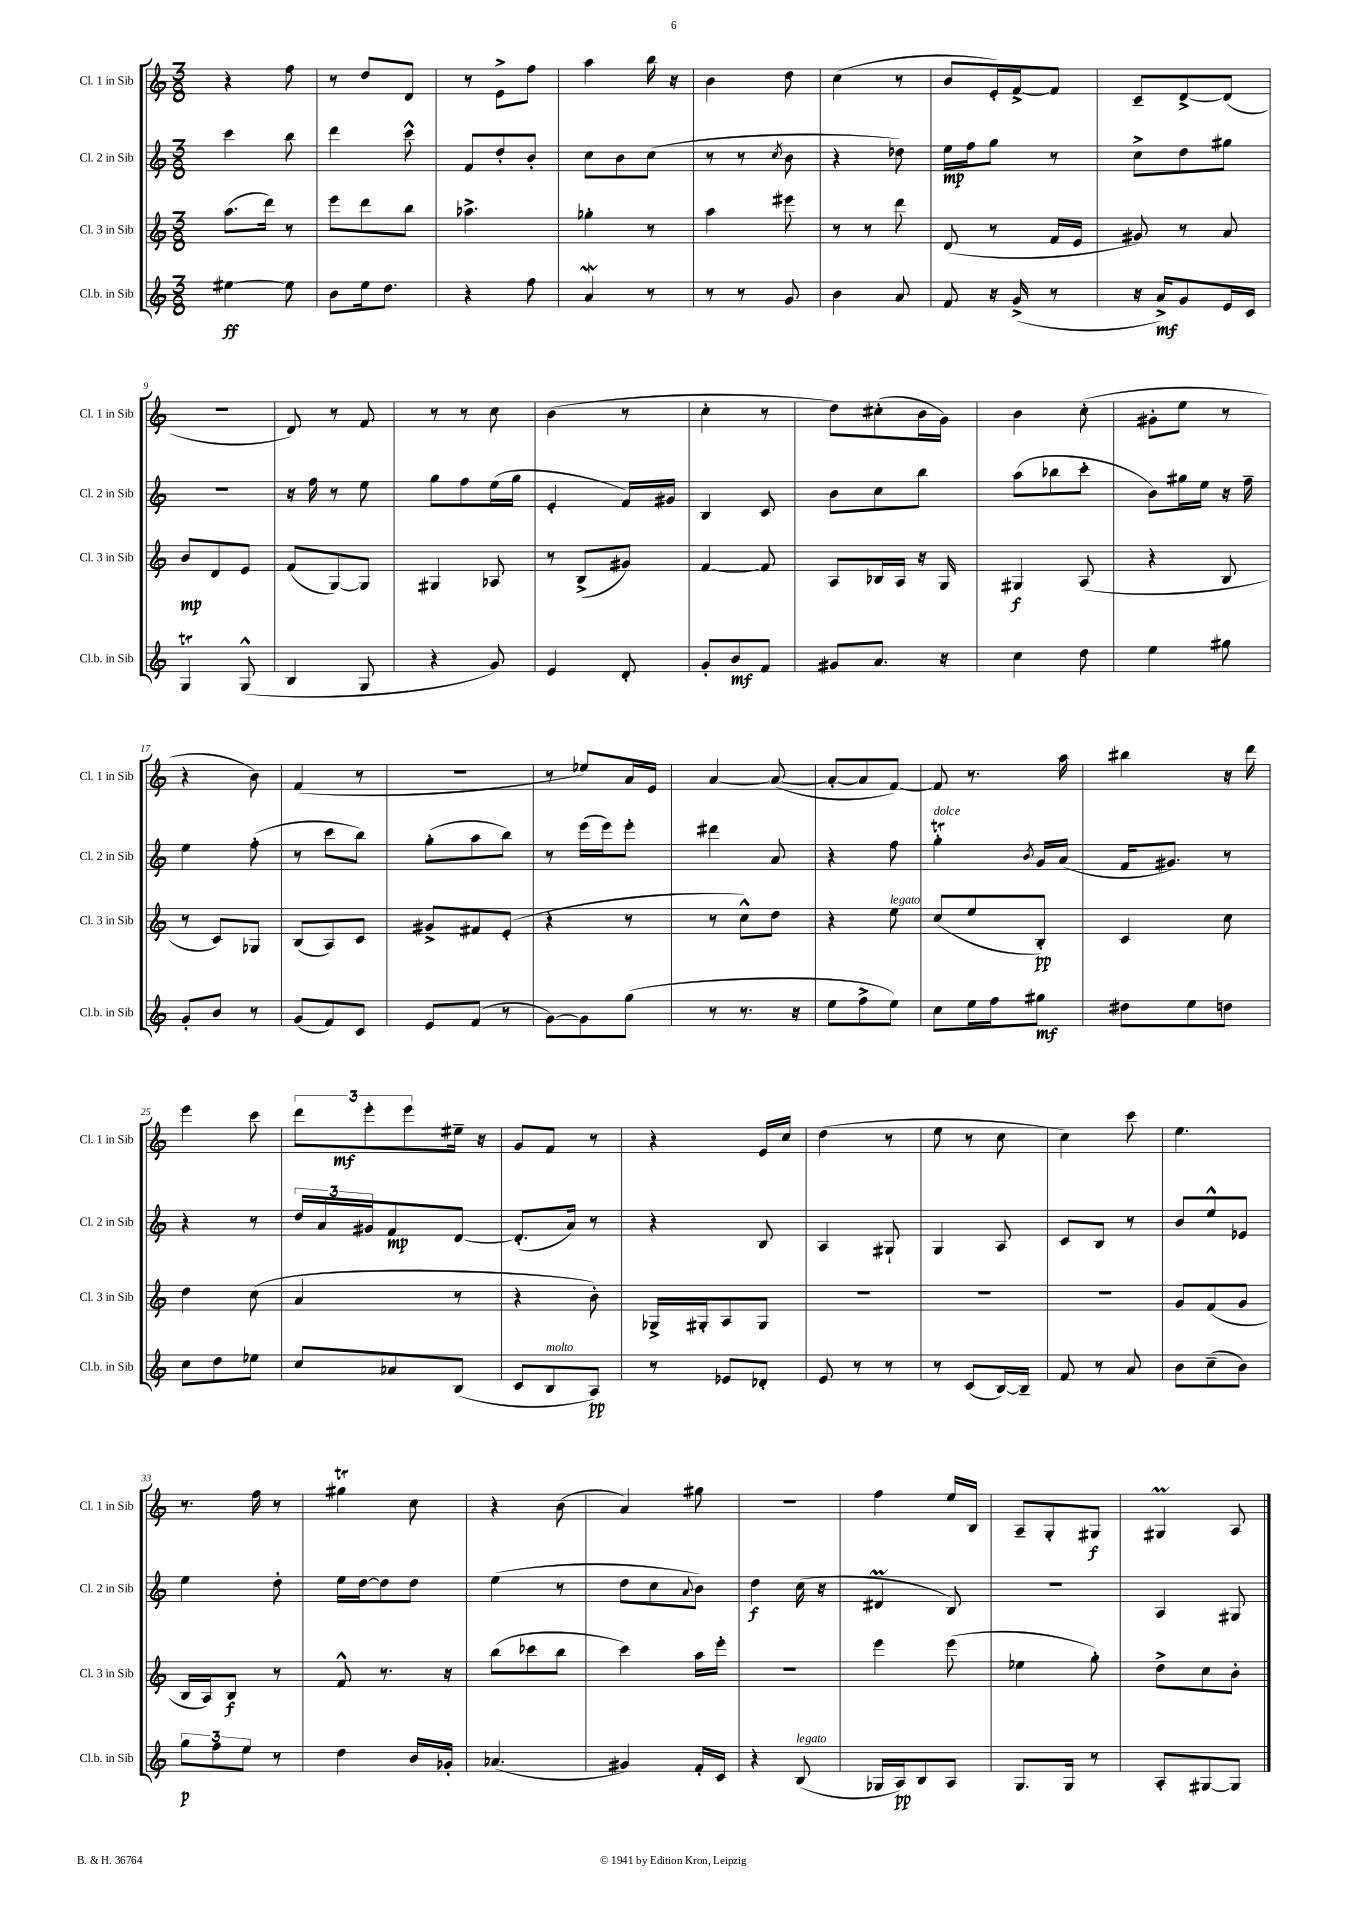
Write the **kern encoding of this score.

**kern	**kern	**kern	**kern
*staff4	*staff3	*staff2	*staff1
*clefG2	*clefG2	*clefG2	*clefG2
*k[]	*k[]	*k[]	*k[]
*M3/8	*M3/8	*M3/8	*M3/8
[4ee#\	(8.aa\L	4ccc\	4r
.	16ddd\Jk)	.	.
8ee#\]	8r	8bb\	8ff\
=	=	=	=
8b\L	8eee\L	4ddd\	8r
16ee\k	8ddd\	.	8dd/L
8.dd\J	.	.	.
.	8bb\J	8ccc^^\	8d/J
=	=	=	=
4r	4.aa-^\	8f/L	8r
.	.	8dd'/	8e^\L
8ff\	.	8b'/J	8ff\J
=	=	=	=
4a/	4gg-'\	8cc\L	4aa\
.	.	8b\	.
8r	8r	(8cc\J	16bb\
.	.	.	16r
=	=	=	=
8r	4aa\	8r	4b\
8r	.	8r	.
.	.	8qcc/	.
8g/	8eee#\	8b\	8dd\
=	=	=	=
4b\	8r	4r	(4cc\
.	8r	.	.
8a/	8ddd\	8dd-\)	8r
=	=	=	=
8f/	(8d/	16ee\LL	8b/L
.	.	16ff\J	.
16r	8r	8gg\J	16e'/L)
(16g^/	.	.	[16f^/J
8r	16f/LL	8r	8f/]J
.	16e/JJ	.	.
=	=	=	=
16r	8g#/)	8cc^\L	8c~/L
16a^/LK)	.	.	.
8g/	8r	8dd\	[8d^/
16e/L	8a/	8gg#\J	(8d/]J
16c/JJ	.	.	.
=	=	=	=
4G/	8b/L	4.r	4.r
.	8d/	.	.
(8G^^/	8e/J	.	.
=	=	=	=
4B/	(8f/L	16r	8d/)
.	.	16ff\	.
.	[8G/)	8r	8r
8G/	8G/]J	8ee\	8f/
=	=	=	=
4r	4G#/	8gg\L	8r
.	.	8ff\	8r
8g/)	8A-/	(16ee\L	8cc\
.	.	16gg\JJ	.
=	=	=	=
4e/	8r	4e'/	(4b\
.	(8B^/L	.	.
8d'/	8g#/J)	16f/LL)	8r
.	.	16g#/JJ	.
=	=	=	=
8g'/L	[4f/	4B/	4cc'\
8b/	.	.	.
8f/J	8f/]	8c/	8r
=	=	=	=
8g#/L	8A/L	8b\L	8dd\L)
8.a/J	16B-/L	8cc\	(8cc#'\
.	16A/JJ	.	.
.	16r	8bb\J	16b\L
16r	16G/	.	16g\JJ)
=	=	=	=
4cc\	4G#/	(8aa\L	4b\
.	.	8bb-\	.
8dd\	(8A/	8ccc'\J	(8cc'\
=	=	=	=
4ee\	4r	8b\L)	8g#'\L
.	.	16gg#\L	8ee\J
.	.	16ee\JJ	.
8gg#\	8B/	16r	8r
.	.	16ff~\	.
=	=	=	=
8g'/L	8r	4ee\	4r
8b/J	8c/L)	.	.
8r	8G-/J	(8ff'\	8b\)
=	=	=	=
(8g/L	(8B/L	8r	(4f/
8f/)	8A/)	8ccc\L	.
8c/J	8c/J	8bb\J)	8r
=	=	=	=
8e/L	8g#^/L	(8gg'\L	4.r
(8f/J	8f#/	8aa\	.
8r	(8e'/J	8bb\J)	.
=	=	=	=
[8g\L)	4r	8r	8r
8g\]	.	(16eee\LL	8ee-/L)
.	.	16eee\J)	.
(8gg\J	8r	8eee'\J	16a/L
.	.	.	16e/JJ
=	=	=	=
8r	8r	4ddd#\	[4a/
8.r	8cc^^\L)	.	.
.	8dd\J	8a/	(8a/_
16r	.	.	.
=	=	=	=
8ee\L	4r	4r	8a'/_L
8ff^\	.	.	8a/]
8ee\J)	8ee\	8ff\	[8f/J)
=	=	=	=
8cc\L	(8cc/L	4gg'\	8f/]
16ee\L	8ee/	.	8.r
16ff\J	.	.	.
.	.	8qb/	.
8gg#\J	8B'/J)	16g/LL	.
.	.	(16a/JJ	16aa\
=	=	=	=
8dd#\L	4c/	16f/LK	4bb#\
.	.	8.g#/J)	.
8ee\	.	.	.
8dd\J	8cc\	8r	16r
.	.	.	16ddd\
=	=	=	=
8cc\L	4dd\	4r	4eee\
8dd\	.	.	.
8ee-\J	(8cc\	8r	8ccc\
=	=	=	=
8cc/L	4a/	24dd/LL	12ddd\L
.	.	24a/	.
.	.	24g#/J	12eee'\
8a-/	.	8f/	.
.	.	.	12eee\
(8B/J	8r	[8d/J	16ee#~\Jk
.	.	.	16r
=	=	=	=
8c/L	4r	(8.d'/]L	8g/L
8B/	.	.	8f/J
.	.	16a/Jk)	.
8A/J)	8b'\)	8r	8r
=	=	=	=
8r	16G-^/LL	4r	4r
.	16G#'/J	.	.
8e-/L	8A/	.	.
8d-'/J	8G#/J	8B/	16e/LL
.	.	.	16cc/JJ
=	=	=	=
8e/	4.r	4A/	(4dd\
8r	.	.	.
8r	.	8G#`/	8r
=	=	=	=
8r	4.r	4G/	8ee\
(8c/L	.	.	8r
[16B/L)	.	8A/	8cc\
16B~/]JJ	.	.	.
=	=	=	=
8f/	4.r	8c/L	4cc\)
8r	.	8B/J	.
8a/	.	8r	8ccc\
=	=	=	=
8b\L	8g/L	8b/L	4.ee\
(8cc~\	(8f/	8ee^^/	.
8b\J)	8g/J	8e-/J	.
=	=	=	=
12gg\L	16B/LL	4ee\	8.r
.	16A/J)	.	.
12ff\	.	.	.
.	8B/J	.	.
12ee\J	.	.	.
.	.	.	16ff\
8r	8r	8dd'\	8r
=	=	=	=
4dd\	8f^^/	16ee\LL	4gg#\
.	.	[16dd\J	.
.	8.r	8dd\]	.
16b/LL	.	8dd\J	8cc\
16g-'/JJ	16r	.	.
=	=	=	=
(4.a-/	(8bb\L	(4ee\	4r
.	8ccc-\	.	.
.	8bb\J	8r	(8b\
=	=	=	=
4g#/)	4ccc\)	8dd\L	4a/)
.	.	8cc\	.
.	.	8qqa/	.
16f'/LL	16aa\LL	8b\J)	8gg#\
16c/JJ	16eee'\JJ	.	.
=	=	=	=
4r	4.r	4dd\	4.r
(8B/	.	(16cc\	.
.	.	16r	.
=	=	=	=
16G-/LL	4eee\	4d#/	4ff\
16A/J)	.	.	.
8B/	.	.	.
8A/J	(8eee\	8B/)	16ee/LL
.	.	.	16B/JJ
=	=	=	=
8.G/L	4ee-\	4.r	8A~/L
.	.	.	8G'/
16G/Jk	.	.	.
8r	8gg'\)	.	8G#/J
=	=	=	=
8A'/L	8dd^\L	4A/	4G#/
[8G#/	8cc\	.	.
8G#/]J	8b'\J	8G#/	8A/
==	==	==	==
*-	*-	*-	*-
